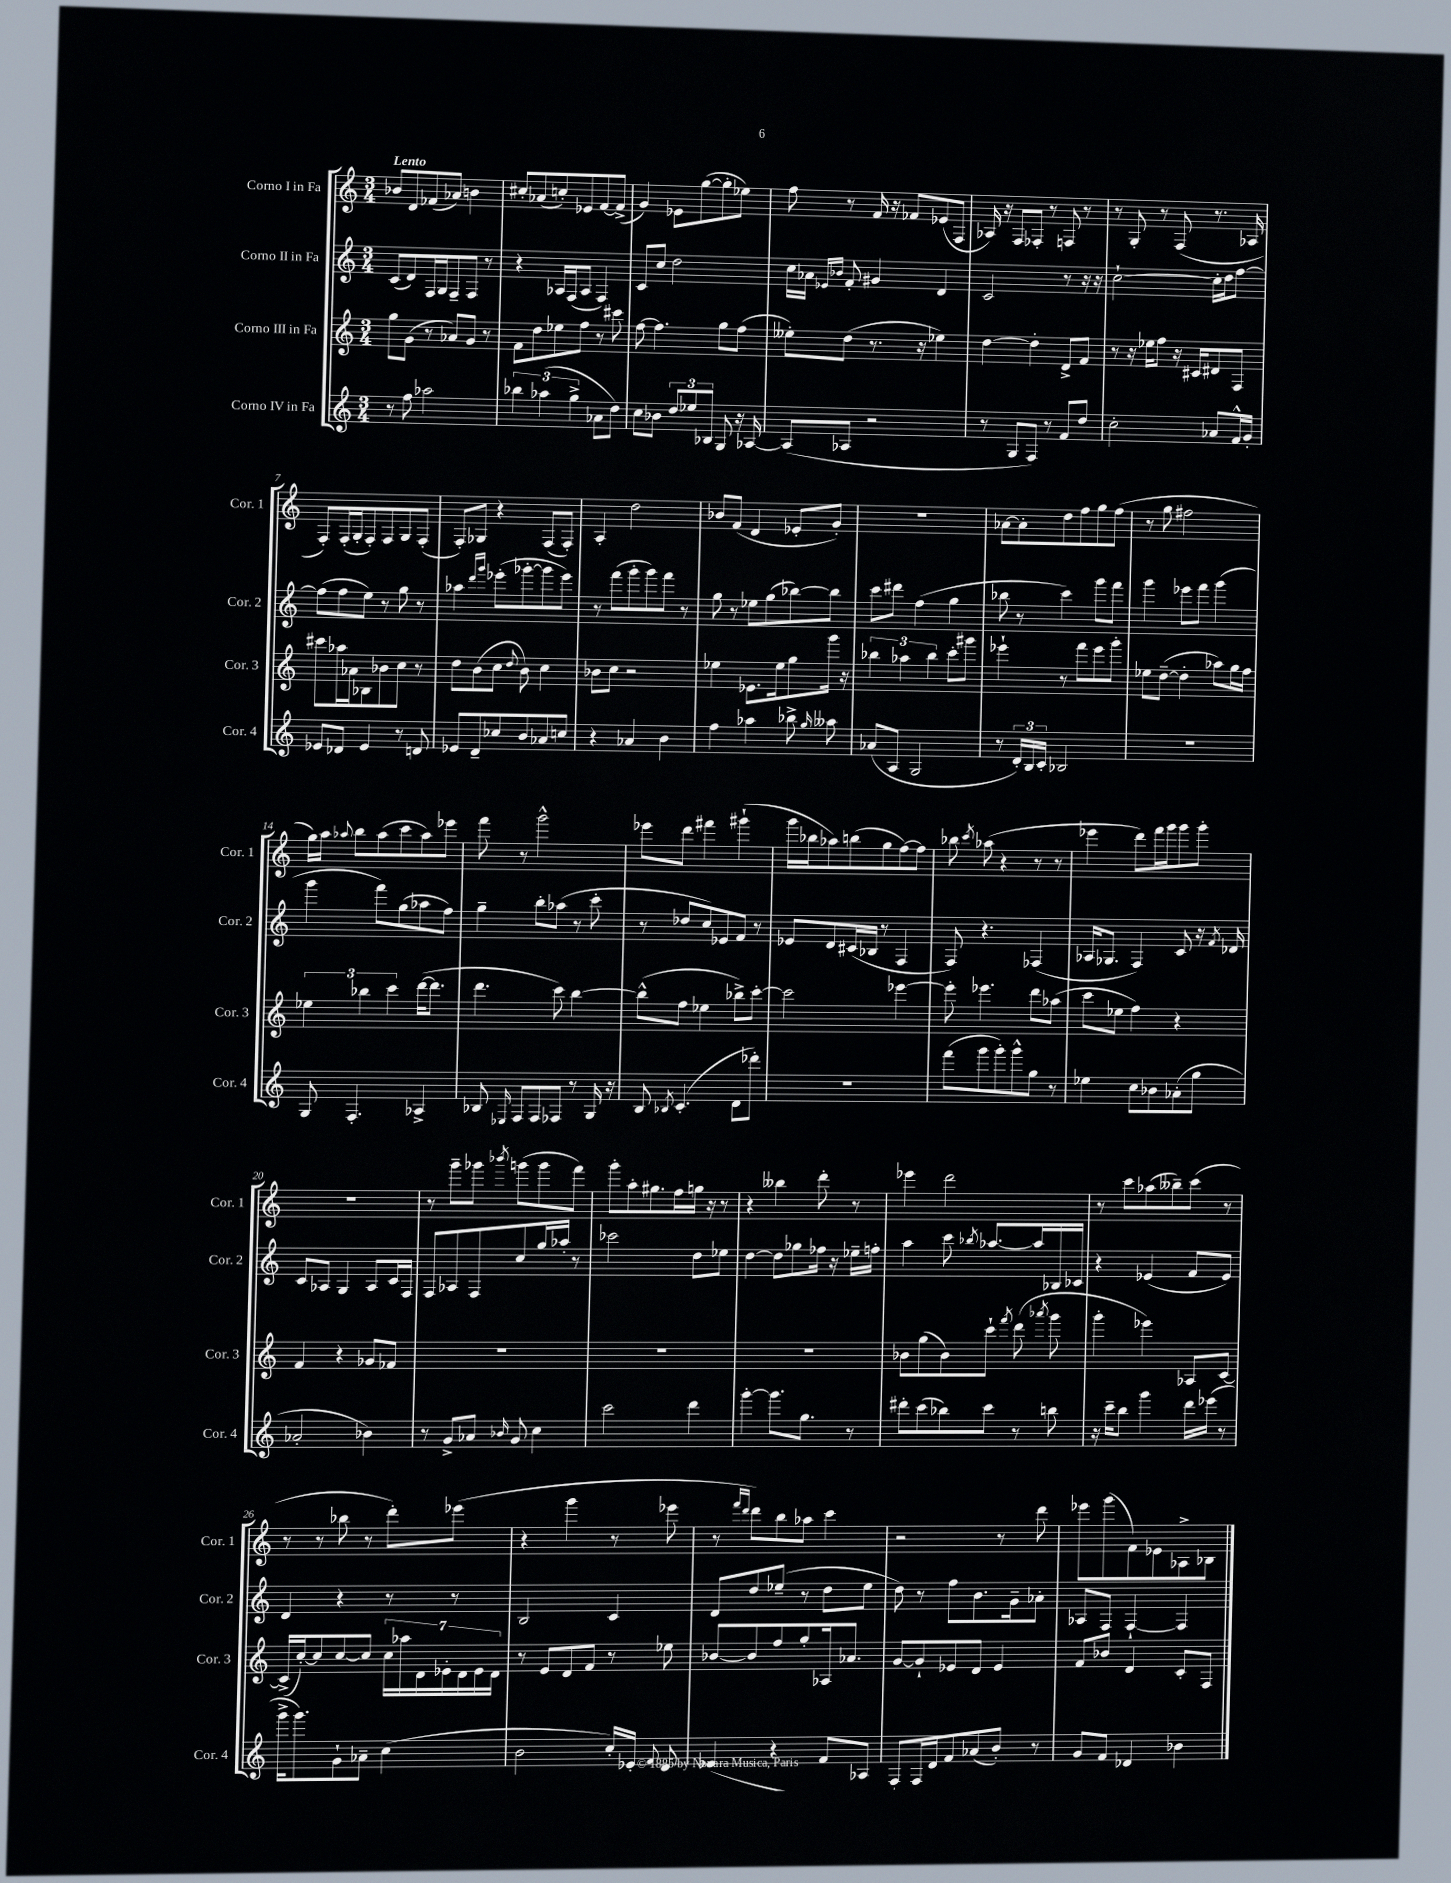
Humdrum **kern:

**kern	**kern	**kern	**kern
*staff4	*staff3	*staff2	*staff1
*clefG2	*clefG2	*clefG2	*clefG2
*k[]	*k[]	*k[]	*k[]
*M3/4	*M3/4	*M3/4	*M3/4
8r	8gg	(8c	8b-
8ff	(8g	8d)	8d
2aa-	8r	16F	(8f-
.	.	16G	.
.	8a-)	8F~	8a-)
.	8g	8F	4b
.	8r	8r	.
=	=	=	=
6bb-	8f	4r	8cc#'
.	8dd	.	(8a-
(6aa-	.	.	.
.	8ee-	16A-	8cc')
.	.	(16F	.
6gg^	.	.	.
.	8ff	8A-	8e-
8a-	8r	4F)	[8f
8dd)	8ccc#	.	(8f^]
=	=	=	=
8cc	[8ff	8c	4g)
8b-	4.ff]	8cc	.
12dd	.	2dd	8e-
12ee-	.	.	.
.	.	.	([8gg
12B-	.	.	.
8G	8gg	.	8gg']
16r	(8ff	.	8ee-)
[16A-	.	.	.
=	=	=	=
(8A-]	8ee--')	16cc	8ff
.	.	16a-	.
.	.	16qqe-	.
.	.	16qqb-	.
8A-	(8dd	8f'	8r
2r	8.r	4g#	16f
.	.	.	16r
.	.	.	8f-
.	16r	.	.
.	4ee-)	4d	(8e-
.	.	.	8F
=	=	=	=
8r	[4dd	2c	16A-)
.	.	.	16r
8G	.	.	8F
8F)	4dd']	.	8F-'
8r	.	.	8r
8f	8d^	8r	8F
8dd	8f	16r	8r
.	.	16r	.
=	=	=	=
2cc'	8r	[2cc`	8r
.	16r	.	8G'
.	16ee-	.	.
.	8ff	.	8r
.	16r	.	(8F
.	16c#	.	.
8a-	8d#	16cc']	8.r
.	.	16dd	.
16f^^	8F	[8ff	.
16g'	.	.	16A-
=	=	=	=
8e-	8ccc#	(8ff]	8F')
8d-	16aa-	8ff	(16F'
.	16a-	.	16G'
4e-	8B-	8ee)	8F')
.	8b-	8r	8F
8r	8cc	8gg	8G
8d	8r	8r	(8F'
=	=	=	=
8e-	8dd	4aa-	8F')
8d~	(8b	.	8G-
.	.	16qqddd	.
.	.	16qqggg	.
8cc-	8cc	(8eee-'	4r
.	8qqdd	.	.
8b	8b)	[8ggg-'	.
8a-	4cc	8ggg-]	(8F
8cc	.	8eee-)	8F')
=	=	=	=
4r	8b-	8r	4A'
.	8cc	(8fff	.
4a-	2r	8ggg'	2dd
.	.	8ggg)	.
4b	.	8fff	.
.	.	8r	.
=	=	=	=
4ff	4ee-	8gg	8b-
.	.	8r	(8f
4aa-	8.e-	8ee-	4d
.	.	(8gg	.
.	16ee-	.	.
8bb-^	8gg	[8bb-)	8e-'
16qqgg	.	.	.
8aa--	16ggg	8bb-]	8g')
.	16r	.	.
=	=	=	=
(8a-	6bb-	8ccc	2.r
8A	.	8ddd#	.
.	6aa-	.	.
2G	.	(4ff	.
.	6bb-	.	.
.	8ccc'	4gg	.
.	8ggg#	.	.
=	=	=	=
8r	4eee-`	8bb-	[8a-
24d')	.	8r	8a-']
24B	.	.	.
24c'	.	.	.
2B-	8r	4ccc)	8dd
.	8fff	.	8ff
.	8eee-	8ggg	8gg
.	8ggg'	8fff	(8ff
=	=	=	=
2.r	8ee-	4ggg	8r
.	([8dd~	.	8gg
.	4dd']	8eee-	2ff#
.	.	8fff	.
.	8aa-)	(4ggg	.
.	16gg	.	.
.	16ff	.	.
=	=	=	=
8G	6ee-	4ggg	16gg)
.	.	.	16aa
.	.	.	8qqaa-
4.F'	.	.	8bb
.	6bb-	.	.
.	.	8fff)	(8aa-
.	6ccc	.	.
.	.	(8gg	8ccc
4A-^	([16ddd	8aa-	8aa-)
.	8.ddd]	.	.
.	.	8ff)	8eee-
=	=	=	=
8B-	4.ddd	4gg~	8fff
16qqE-	.	.	.
8F	.	.	8r
8F	.	8bb'	2ggg^^
8F-	8ccc)	(8aa-	.
8r	[4bb	8r	.
16G	.	8ccc'	.
16r	.	.	.
=	=	=	=
8B	(8bb^^]	8r	8eee-
8qB-	.	.	.
(4.c'	8ff	8dd-	8ddd
.	4ee-	8cc)	4fff#
.	.	8e-	.
8d	8bb-^)	8f	(4ggg#`
8ddd-')	[8ccc'	8r	.
=	=	=	=
2.r	2ccc]	8e-	16ggg
.	.	.	16bb-
.	.	8d	8aa-)
.	.	(16c#	(8bb
.	.	16B-	.
.	.	8r	8gg
.	[4eee-	4F	[8ff)
.	.	.	8ff]
=	=	=	=
(8fff	8eee-']	8F)	8bb-
.	.	.	8qccc
8ggg	4.eee-	4.r	(8aa-
8ggg')	.	.	4r
8ggg^^	.	.	.
8gg	8ddd	(4F-	8r
8r	(8aa-	.	8r
=	=	=	=
4ee-	8ccc	16A-	4eee-
.	.	8.G-	.
.	8ee-	.	.
8cc	4ff)	4F)	8ddd)
8b-	.	.	16fff
.	.	.	16ggg
(8a-'	4r	8c	8ggg
8gg	.	16r	8ggg'
.	.	8qf	.
.	.	16d-	.
=	=	=	=
2a-'	4f	8c	2.r
.	.	8A-	.
.	4r	4G	.
4b-)	8g-	8A-	.
.	8f-	16c	.
.	.	16F	.
=	=	=	=
8r	2.r	8F	8r
8g^	.	8A-	8ggg~
8a-	.	8F	8ggg-
16qqb-	.	.	8qbbb-
8g	.	8cc	(8ggg
4cc	.	16gg	8ggg
.	.	16aa-'	.
.	.	8r	8fff)
=	=	=	=
2ccc	2.r	2ccc-	8ggg'
.	.	.	8aa'
.	.	.	8.gg#
.	.	.	16ff
4ddd	.	8dd	16gg
.	.	.	16r
.	.	8ee-	8r
=	=	=	=
[4ggg'	2.r	[4dd	4r
8.ggg]	.	8dd]	4bb--
.	.	8gg-	.
8.gg	.	.	.
.	.	16ff-	8ddd'
.	.	16r	.
8r	.	16ee-~	8r
.	.	16ff'	.
=	=	=	=
8ddd#'	8b-	4aa	4eee-
(8ccc	(8gg	.	.
8bb-)	8b-)	8ccc	2ddd
.	.	8qbb-	.
8ccc	8ccc`	[8.aa-	.
.	8qfff	.	.
8r	(8ddd	.	.
.	.	16aa-]	.
.	8qaaa-	.	.
8bb	8ggg	16B-	.
.	.	16c-	.
=	=	=	=
16r	4ggg'	4r	8r
16ccc~	.	.	.
8bb	.	.	8ccc
4ggg	4eee-)	(4e-	(8aa-
.	.	.	8bb--~)
16ddd	8A-	8f	(8ccc
(16eee-	.	.	.
8r	[8c	8e-)	8r
=	=	=	=
16ggg^	(16c^]	4d	8r
8.ggg)	[16cc')	.	.
.	8cc]	.	8r
8g`	[8cc	4r	8bb-
8a-~	8cc]	.	8r
(4cc	28cc	8r	8ddd')
.	28aa-	.	.
.	28d	.	.
.	28e-'	.	.
.	.	8r	(8eee-
.	28d	.	.
.	28e-	.	.
.	28d	.	.
=	=	=	=
2b	8r	2B	4r
.	8e	.	.
.	8d	.	4ggg
.	8f	.	.
16cc')	8r	4c	8r
16e-'	.	.	.
8qqf	.	.	.
8d	8ee-	.	8eee-
=	=	=	=
(4e-	[8b-	8d	8r
.	.	.	16qqfff
.	.	.	16qqddd
.	8b-]	8dd	8ddd)
4r	8ff	(8ee-~	8bb
.	8gg'	8r	8aa-
8f	16A-	8dd	4ccc
.	8.a-	.	.
8A-	.	8ee-	.
=	=	=	=
8F`)	[8g	8dd)	2r
16F	8g`]	8r	.
16d	.	.	.
8f	8e-	8ff	.
(8a-	8d	8.b	.
8b')	4e-	.	8r
.	.	16g~	.
8r	.	8a-'	8ddd
=	=	=	=
8g	8f	8A-	8eee-
8f	8b-	8F	(8ggg
4d-	4d	[4F`	8f)
.	.	.	8e-
4b-	8c'	4F]	8A-^
.	8F	.	8B-
==	==	==	==
*-	*-	*-	*-
